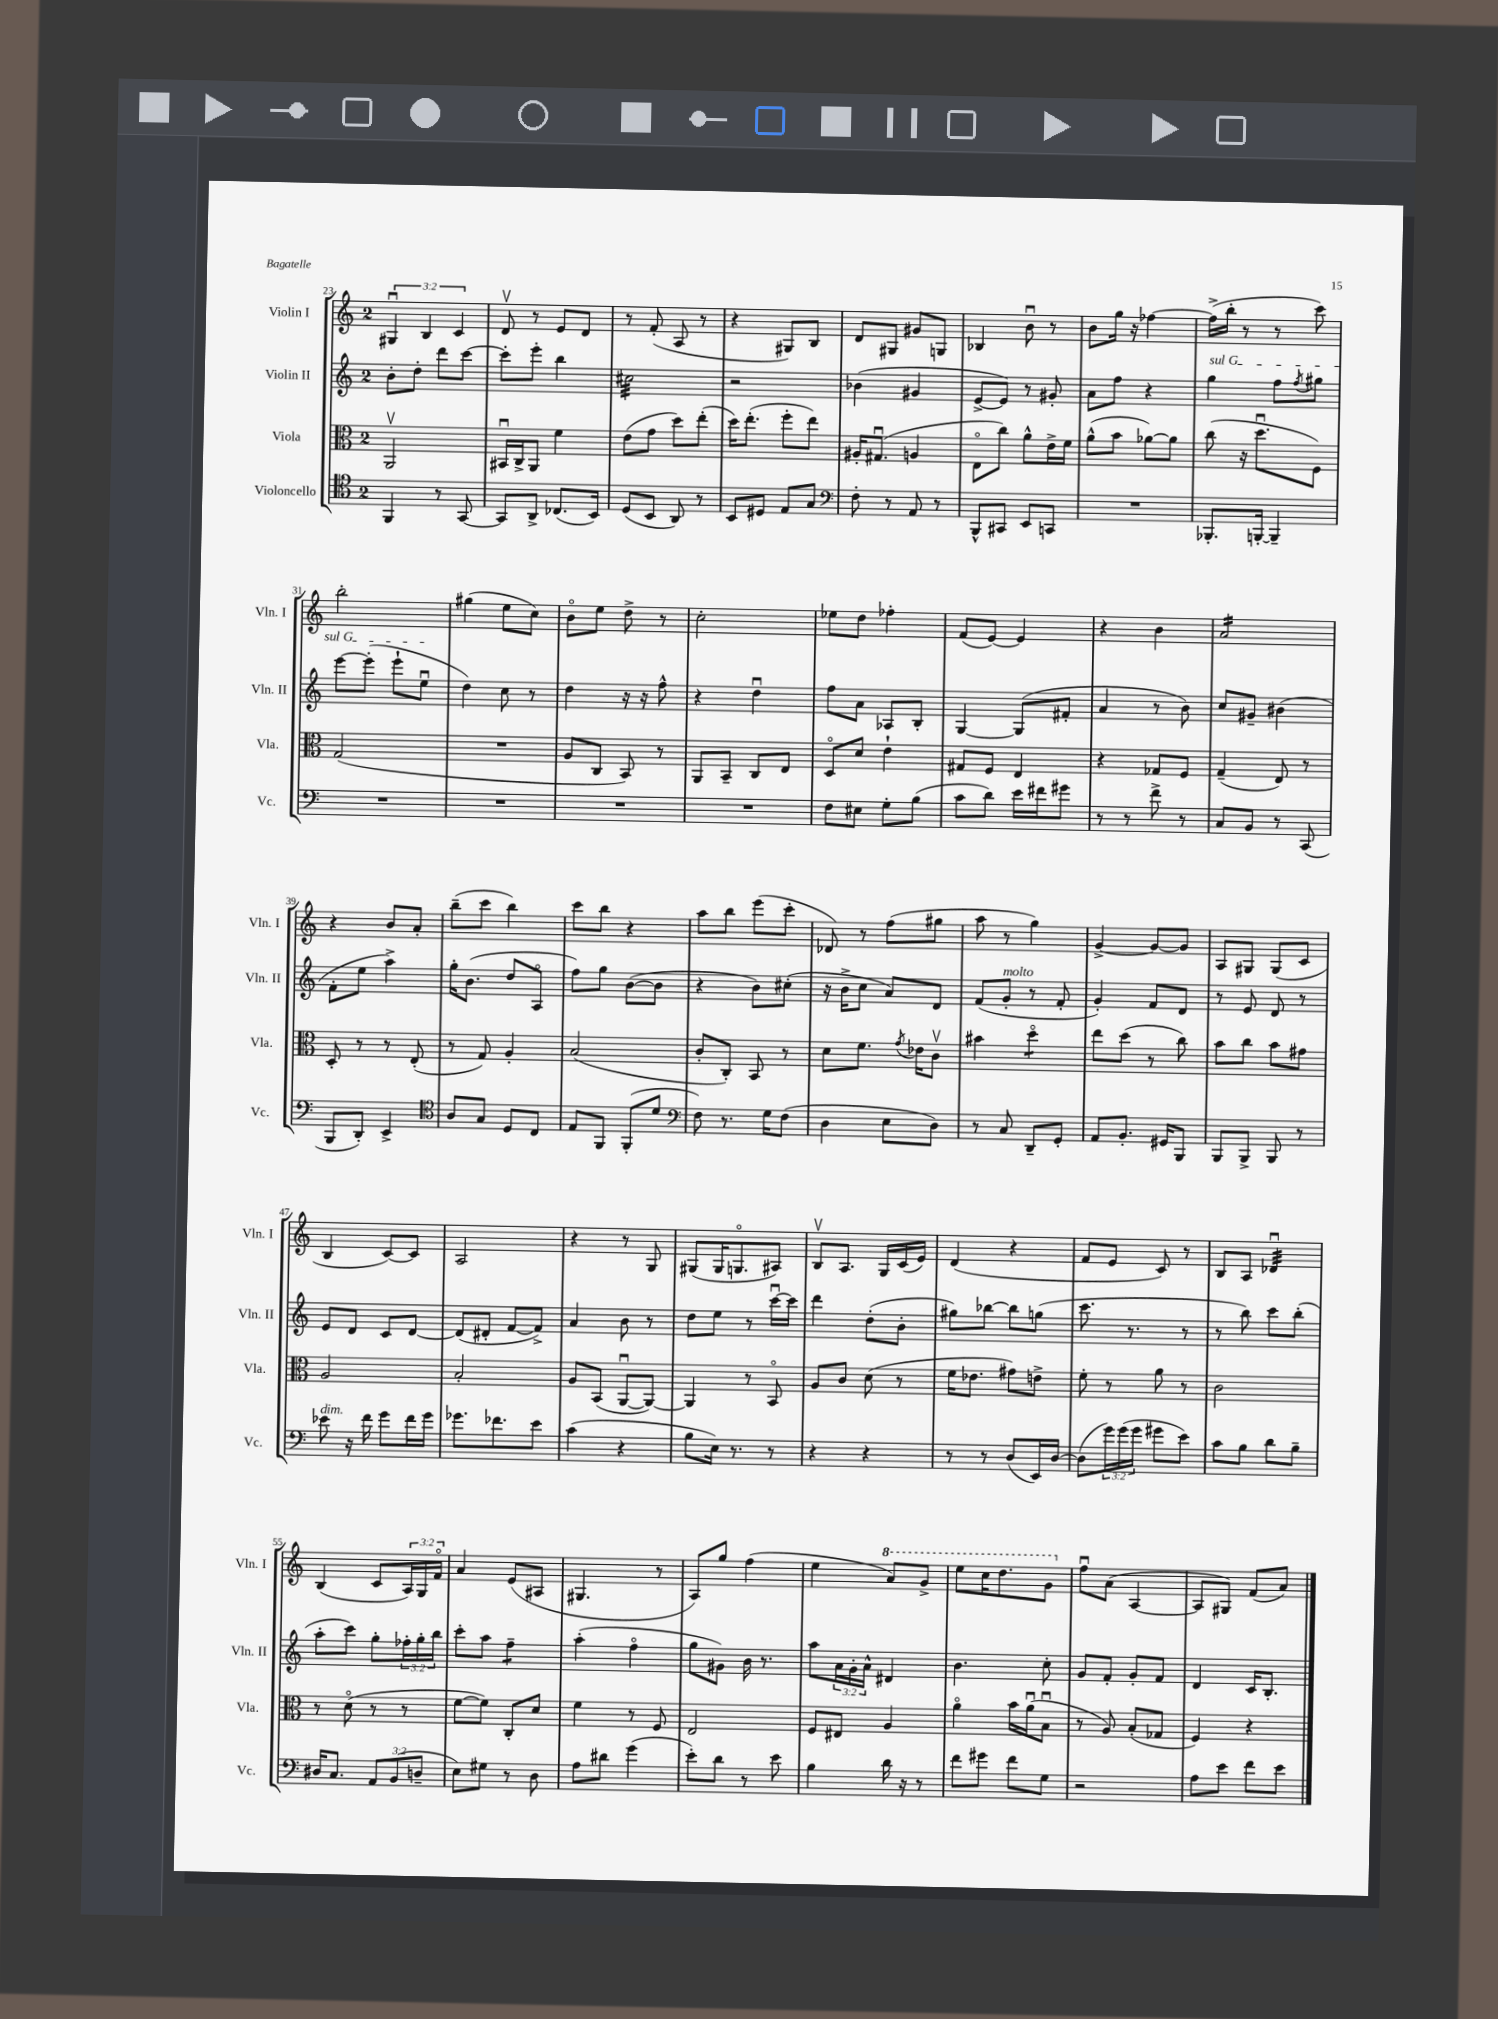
<<
\new StaffGroup <<
\new Staff = "s0" \with { instrumentName = "Violin I" shortInstrumentName = "Vln. I" } {
    \clef treble \key c \major \once \override Staff.TimeSignature.style = #'single-digit \time 2/4 \override Staff.TupletNumber.text = #tuplet-number::calc-fraction-text
    \tuplet 3/2 { gis4\downbow b4 c'4 } |
    d'8\upbow r8 e'8 d'8 |
    r8 f'8-.( a8 r8 |
    r4 gis8) b8 |
    d'8 gis8 gis'8 g8 |
    bes4 b'8\downbow r8 |
    b'8 g''16 r16 fes''4~ |
    fes''16->( b''16-. r8 r8 c'''8) |
    b''2-. |
    gis''4( e''8 c''8) |
    b'8\flageolet e''8 d''8-> r8 |
    c''2-. |
    ees''8 d''8 fes''4-. |
    f'8( e'8~) e'4 |
    r4 b'4 |
    a'2:16 |
    r4 b'8 a'8-. |
    b''8--( c'''8 b''4) |
    c'''8 b''8 r4 |
    a''8 b''8 e'''8( c'''8-. |
    des'8) r8 f''8( gis''8 |
    a''8 r8 g''4) |
    g'4~-> g'8~ g'8 |
    a8 gis8 gis8( c'8 |
    b4 c'8~) c'8 |
    a2 |
    r4 r8 g8 |
    gis8( gis16 g8.\flageolet ais8) |
    b8\upbow a8. g16 c'16( e'16) |
    d'4( r4 |
    f'8 e'8 c'8) r8 |
    b8 a8 des'4:32\downbow |
    b4( c'8 \tuplet 3/2 { a16) g16 f'16\flageolet } |
    a'4 e'8( ais8 |
    gis4. r8 |
    a8) g''8 f''4( |
    e''4 \ottava #1 a''8) g''8-> |
    e'''8 c'''16 d'''8. g''8 \ottava #0 |
    f''8\downbow a'8( a4~ |
    a8 gis8) f'8( a'8) \bar "|." |
}
\new Staff = "s1" \with { instrumentName = "Violin II" shortInstrumentName = "Vln. II" } {
    \clef treble \key c \major \once \override Staff.TimeSignature.style = #'single-digit \time 2/4 \override Staff.TupletNumber.text = #tuplet-number::calc-fraction-text
    b'8-. d''8-. d'''8 c'''8~ |
    c'''8-. e'''8-. b''4 |
    cis''2:32 |
    r2 |
    bes'4( gis'4 |
    e'8~-> e'8) r8 gis'8-. |
    a'8 f''8 r4 |
    \once \override TextSpanner.bound-details.left.text = \markup { \italic "sul G" } g''4\startTextSpan f''8 \acciaccatura { f''8 } gis''8 |
    e'''8~ e'''8-.( e'''8-! e''8\downbow\stopTextSpan |
    d''4) c''8 r8 |
    d''4 r16 r16 f''8-^ |
    r4 d''4\downbow |
    f''8 a'8 aes8 b8-. |
    g4~ g8( fis'8-. |
    a'4 r8 b'8) |
    c''8 gis'8-- bis'4( |
    f'8-. e''8 a''4->) |
    g''16-. b'8.( d''8 a8\flageolet |
    f''8) g''8 b'8~( b'8 |
    r4 b'8) cis''8-.( |
    r16 b'16-> c''8 a'8) d'8 |
    f'8( g'8-.^\markup { \italic "molto" } r8 f'8-. |
    g'4-.) f'8 d'8 |
    r8 e'8 d'8 r8 |
    e'8 d'8 c'8 d'8~ |
    d'8( dis'8-. f'8~ f'8->) |
    a'4 b'8 r8 |
    d''8 e''8 r8 c'''16~\downbow c'''16 |
    d'''4 d''8-.( b'8-. |
    gis''8) bes''8~ bes''8 g''8( |
    c'''8. r8. r8 |
    r8 b''8) c'''8 b''8-.( |
    a''8-. c'''8) g''8-. \tuplet 3/2 { fes''16-. g''16-. b''16 } |
    c'''8-. a''8 f''4:8-- |
    a''4-.( f''4\flageolet |
    g''8 gis'8) b'16 r8. |
    a''8 \tuplet 3/2 { a'16 g'16-. a'16-^ } dis'4 |
    b'4. c''8-. |
    g'8 f'8-. g'8-. f'8 |
    d'4 c'16 b8.-. \bar "|." |
}
\new Staff = "s2" \with { instrumentName = "Viola" shortInstrumentName = "Vla." } {
    \clef alto \key c \major \once \override Staff.TimeSignature.style = #'single-digit \time 2/4
    a,2\upbow |
    bis,16\downbow c16-> a,8 f'4 |
    e'8( g'8 d''8) e''8-.( |
    d''16) e''8.-.( f''8-. e''8) |
    ais16-. gis8.\downbow( a4 |
    e8\flageolet c''8) a'8-^ e'16-> f'16 |
    a'8-^( b'8 aes'8~) aes'8 |
    c''8( r16 d''8.\downbow f8) |
    g2( |
    R2 |
    a8 c8 b,8) r8 |
    a,8 b,8-- c8 e8 |
    d8\flageolet d'8 e'4-! |
    gis8 f8 e4 |
    r4 ges8 f8 |
    g4--( e8) r8 |
    d8-. r8 r8 e8-.( |
    r8 g8) a4-. |
    b2( |
    c'8-. c8-.) b,8 r8 |
    d'8 f'8. \acciaccatura { g'8 } ees'16 c'8\upbow |
    bis'4 d''4:8\flageolet |
    e''8 d''8( r8 c''8) |
    b'8 c''8 b'8 gis'8 |
    a2 |
    b2-. |
    a8 b,8( a,8~\downbow a,8~) |
    a,4 r8 b,8\flageolet |
    a8 c'8 d'8( r8 |
    f'16 ees'8. gis'8) e'8-> |
    f'8-. r8 a'8 r8 |
    c'2 |
    r8 d'8\flageolet( r8 r8 |
    f'8~ f'8) c8-. d'8 |
    f'4 r8 f8 |
    e2 |
    f8 eis8 a4 |
    a'4\flageolet b'16 a'16\downbow( b8\downbow |
    r8 a8) b8-.( ges8 |
    f4) r4 \bar "|." |
}
\new Staff = "s3" \with { instrumentName = "Violoncello" shortInstrumentName = "Vc." } {
    \clef tenor \key c \major \once \override Staff.TimeSignature.style = #'single-digit \time 2/4 \override Staff.TupletNumber.text = #tuplet-number::calc-fraction-text
    f,4 r8 g,8~ |
    g,8 a,8-> ces8.( b,16) |
    d8( b,8 a,8) r8 |
    b,8 dis8 e8 g8 |
    \clef bass f8-. r8 a,8 r8 |
    b,,8-^ cis,8 e,8 c,8 |
    R2 |
    bes,,8.-. b,,16~-. b,,4-- |
    R2 |
    R2 |
    R2 |
    R2 |
    f8 eis8 g8-. b8( |
    c'8 d'8) e'16 fis'16 gis'8 |
    r8 r8 f'8-> r8 |
    c8 b,8 r8 c,8( |
    b,,8 d,8-.) e,4-> |
    \clef tenor a8 g8 d8 c8 |
    e8 f,8 f,8-.( d'8 |
    \clef bass f8) r8. g16 f8( |
    d4 e8 d8) |
    r8 c8 d,8-- g,8-. |
    a,8 b,8.-. gis,16 b,,8 |
    b,,8 b,,8-> b,,8 r8 |
    ees'8^\markup { \italic "dim." } r16 f'16 g'8 f'16 g'16 |
    ges'8. fes'8. e'8 |
    c'4( r4 |
    b8 e16) r8. r8 |
    r4 r4 |
    r8 r8 d8( e,16) d16~ |
    d8( \tuplet 3/2 { g'16) g'16( g'16 } gis'8 e'8) |
    c'8 b8 d'8 b8-- |
    dis16 c8. \tuplet 3/2 { a,8 b,8( d8-- } |
    e8) gis8 r8 d8 |
    a8 dis'8 g'4( |
    e'8-.) d'8 r8 e'8 |
    b4 d'16 r16 r8 |
    f'8 gis'8 f'8 g8 |
    r2 |
    a8 e'8 f'8 e'8 \bar "|." |
}
>>
>>
\layout { \context { \Score currentBarNumber = #23 } }
